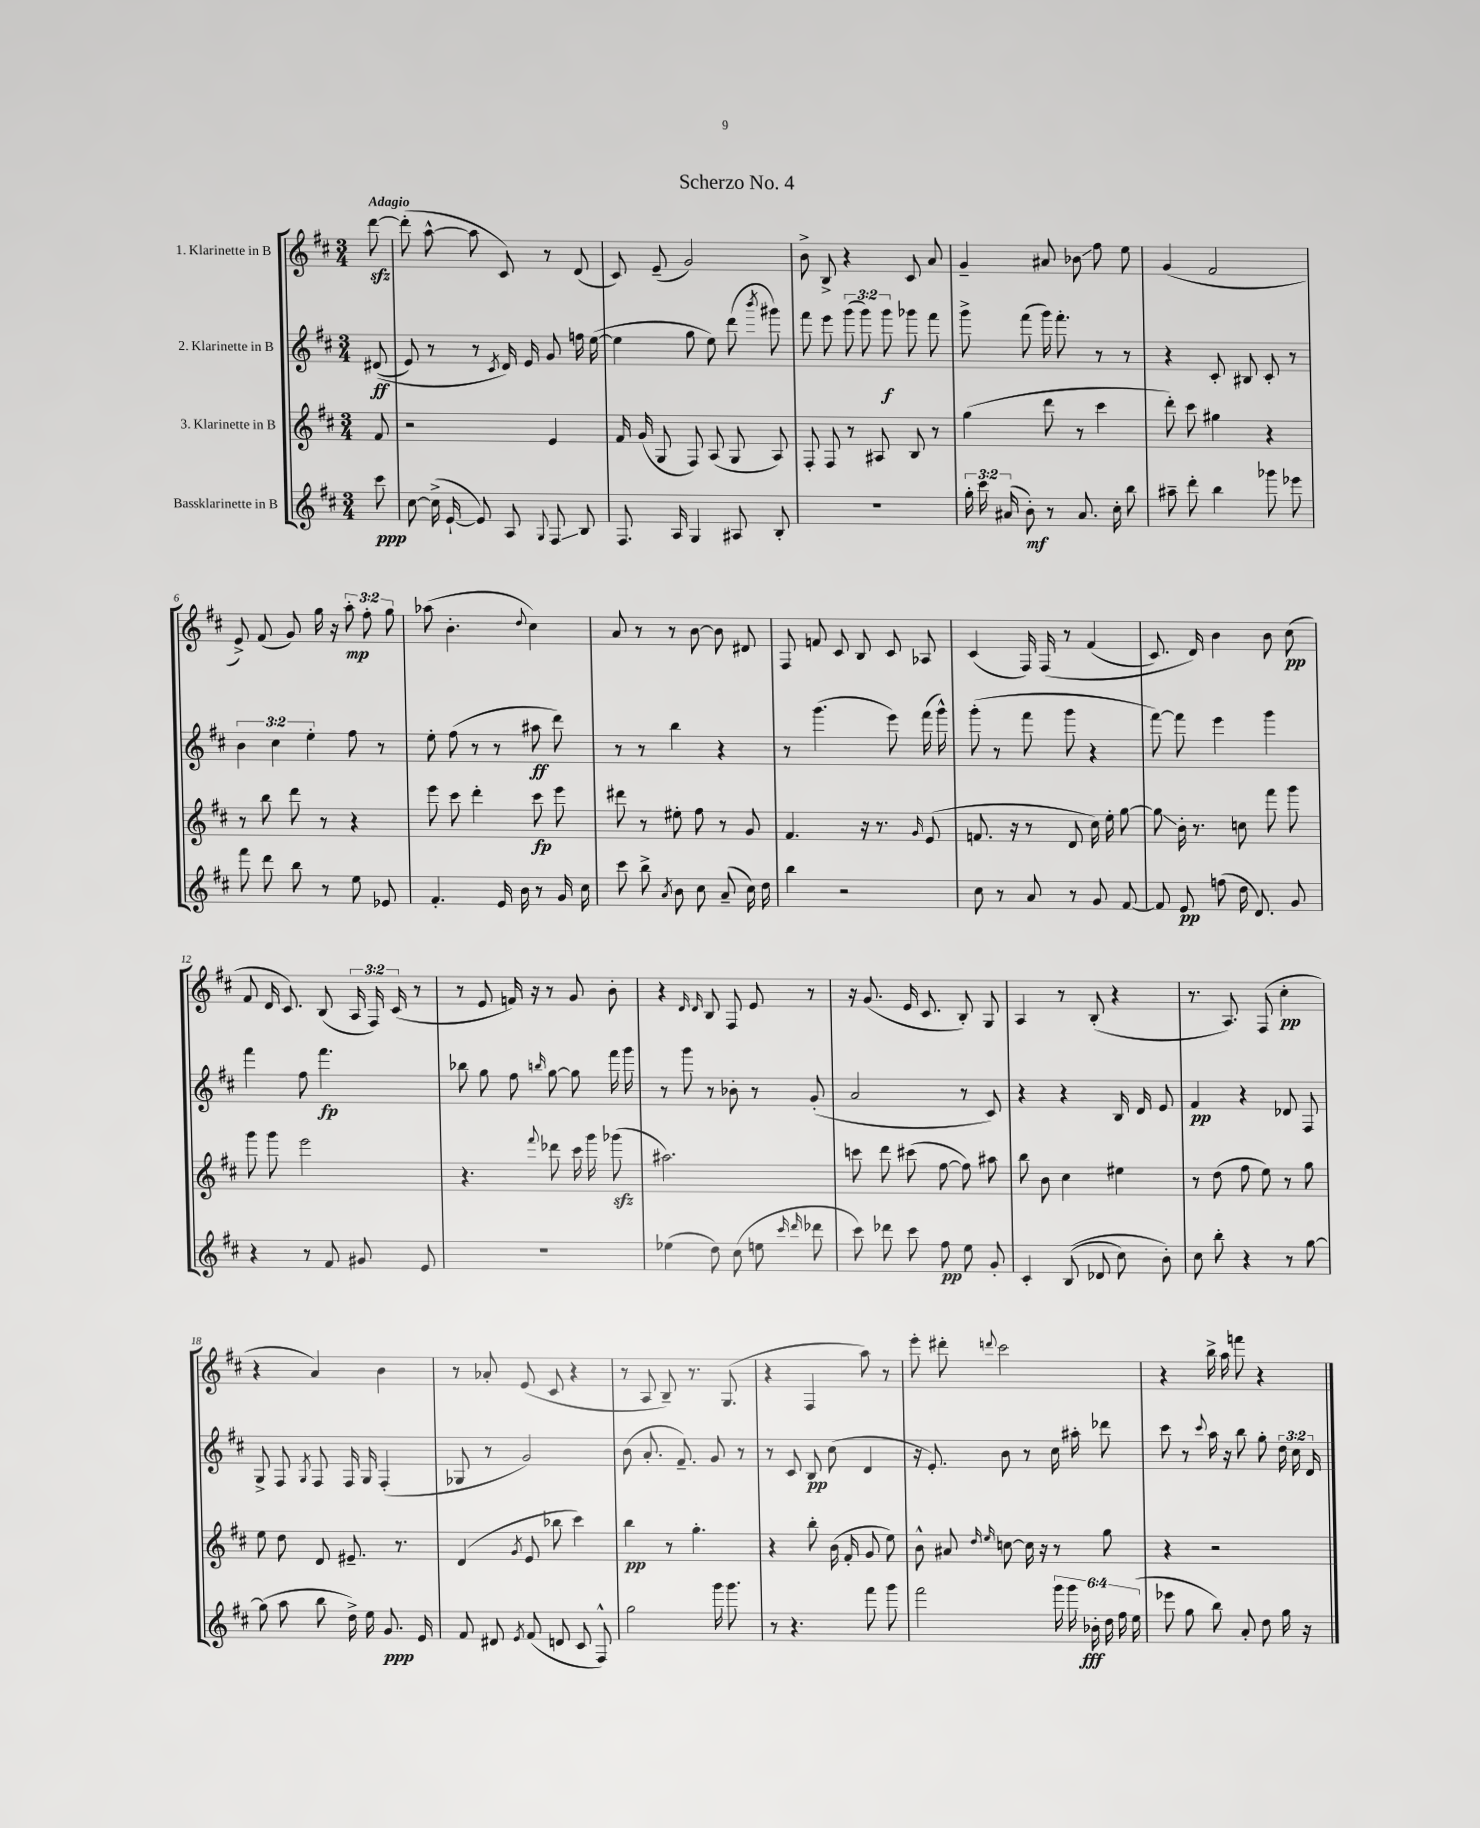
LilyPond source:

\header { title = "Scherzo No. 4" }
<<
\new StaffGroup <<
\new Staff = "s0" \with { instrumentName = "1. Klarinette in B" } {
    \clef treble \key d \major \numericTimeSignature \time 3/4 \override Staff.TupletNumber.text = #tuplet-number::calc-fraction-text \partial 8 \tempo "Adagio"
    \autoBeamOff d'''8~\sfz |
    d'''8-.( a''8~-^ a''8 cis'8) r8 d'8( |
    cis'8) e'8--( g'2) |
    b'8-> b8-> r4 cis'8 a'8 |
    g'4-- ais'8 bes'8\glissando fis''8 e''8 |
    g'4( fis'2 |
    e'8->) fis'8( g'8) g''16 r16 \tuplet 3/2 { a''8-.\mp fis''8-. g''8 } |
    aes''8( b'4.-. \appoggiatura { d''8 } cis''4) |
    a'8 r8 r8 b'8~ b'8 dis'8 |
    fis8 f'8 cis'8 b8 cis'8 aes8 |
    cis'4( fis16) fis16\( r8 fis'4( |
    cis'8.) d'16\) b'4 b'8 cis''8\pp( |
    fis'8 d'16 cis'8.) b8( \tuplet 3/2 { a16 fis16) cis'16( } r8 |
    r8 e'8 f'16) r16 r8 g'8 b'8-. |
    r4 \grace { d'16 d'16 } b8 fis8 e'8 r8 |
    r16 g'8.( e'16 cis'8. b8-.) g8 |
    a4 r8 b8-.( r4 |
    r8. a8.) fis8( cis''4-.\pp |
    r4 a'4) b'4 |
    r8 aes'8-. e'8( cis'8 r4 |
    r8 a8 b8--) r8. g8.( |
    r4 fis4 a''8) r8 |
    e'''8-. dis'''8-. \appoggiatura { d'''8 } cis'''2 |
    r4 b''16-> a''16 f'''8 r4 \bar "|." |
}
\new Staff = "s1" \with { instrumentName = "2. Klarinette in B" } {
    \clef treble \key d \major \numericTimeSignature \time 3/4 \override Staff.TupletNumber.text = #tuplet-number::calc-fraction-text \partial 8
    \autoBeamOff dis'8\ff(\( |
    e'8) r8 r8 \acciaccatura { cis'8 } d'16\) e'16 g'8 f''16 e''16~( |
    e''4 g''8 e''8) d'''8( \acciaccatura { b'''8 } gis'''8) |
    fis'''8 e'''8 \tuplet 3/2 { g'''8( g'''8) g'''8\f } ges'''8 fis'''8 |
    g'''8-> fis'''8( g'''16) fis'''8.-. r8 r8 |
    r4 cis'8-. bis8 cis'8-. r8 |
    \tuplet 3/2 { b'4 cis''4 e''4-. } fis''8 r8 |
    e''8-. fis''8( r8 r8 ais''8\ff d'''8) |
    r8 r8 b''4 r4 |
    r8 g'''4.( e'''8) fis'''16( g'''16-^) |
    g'''8-.( r8 fis'''8 g'''8 r4 |
    fis'''8~) fis'''8 e'''4 g'''4 |
    fis'''4 fis''8 fis'''4.\fp |
    bes''8 g''8 fis''8 \grace { b''16 } g''8~ g''8 fis'''16 g'''16 |
    r8 g'''8 r8 bes'8-. r8 g'8-.( |
    a'2 r8 cis'8) |
    r4 r4 b16 d'16 e'8 |
    fis'4\pp r4 des'8 fis8 |
    g8-> fis8 \acciaccatura { g8 } fis8 fis16 g16 fis4-.( |
    ges8 r8 g'2) |
    b'8( a'8.-. fis'8.--) g'8 r8 |
    r8 cis'8 b8\pp cis''8( d'4 |
    r16 e'8.-.) b'8 r8 cis''16 ais''16-. des'''8 |
    cis'''8 r8 \appoggiatura { cis'''8 } a''16 r16 b''8 g''8-. \tuplet 3/2 { d''16 cis''16 d'16 } \bar "|." |
}
\new Staff = "s2" \with { instrumentName = "3. Klarinette in B" } {
    \clef treble \key d \major \numericTimeSignature \time 3/4 \partial 8
    \autoBeamOff fis'8 |
    r2 e'4 |
    fis'16 g'16( g8 fis8) a8( g8 a8) |
    fis8-. fis8 r8 ais8 b8 r8 |
    g''4( d'''8 r8 cis'''4 |
    d'''8-.) cis'''8 gis''4 r4 |
    r8 b''8 d'''8 r8 r4 |
    e'''8 cis'''8 d'''4-. cis'''8\fp e'''8 |
    dis'''8 r8 eis''8-. fis''8 r8 g'8 |
    fis'4. r16 r8. \grace { g'16 } e'8( |
    f'8. r16 r8 d'8 cis''16) e''16-. g''8~ |
    g''8\glissando b'16-. r8. c''8 fis'''8 g'''8 |
    g'''8 g'''8 e'''2 |
    r4. \appoggiatura { fis'''8 } des'''8 cis'''16 g'''16 ges'''8\sfz( |
    ais''2.) |
    c'''8 d'''8 cis'''8( fis''8~ fis''8) ais''8 |
    b''8 b'8 cis''4 eis''4 |
    r8 d''8( fis''8 e''8) r8 g''8 |
    e''8 d''8 d'8 eis'8.-- r8. |
    d'4( \acciaccatura { g'8 } e'8 bes''8 cis'''4) |
    b''4\pp r8 g''4.-. |
    r4 b''8-. b'16( fis'16-. g'8 e''8) |
    b'8-^ ais'8 \grace { d''16 e''16 } c''8~ c''16 r16 r8 g''8 |
    r4 r2 \bar "|." |
}
\new Staff = "s3" \with { instrumentName = "Bassklarinette in B" } {
    \clef treble \key d \major \numericTimeSignature \time 3/4 \override Staff.TupletNumber.text = #tuplet-number::calc-fraction-text \partial 8
    \autoBeamOff cis'''8\ppp |
    cis''8~ cis''16->( e'16~-! e'8) a8 \appoggiatura { g8 } fis8\glissando b8 |
    fis8. a16 g4 ais8 b8-. |
    R2. |
    \tuplet 3/2 { g''16-. cis'''16 ais'16( } b'8-.\mf) r8 ais'8. cis''16-. b''8 |
    ais''8-- d'''8-. b''4 ges'''8 ees'''8 |
    fis'''8 d'''8 b''8 r8 e''8 ees'8 |
    fis'4.-. e'16 b'16 r8 g'16 cis''16 |
    cis'''8 b''8-> \acciaccatura { a'8 } b'8 cis''8 a'8--( cis''16) d''16 |
    b''4 r2 |
    cis''8 r8 a'8 r8 g'8 fis'8~ |
    fis'8 e'8\pp f''8( d''16 d'8.) g'8 |
    r4 r8 fis'8 gis'8 e'8 |
    R2. |
    ees''4( d''8) cis''8( e''8 \grace { cis'''16 d'''16 } des'''8 |
    cis'''8) des'''8 cis'''8 fis''8\pp e''8 g'8-. |
    cis'4-. b8(\( des'8 cis''8) b'8-.\) |
    cis''8 b''8-. r4 r8 g''8~ |
    g''8( a''8 b''8 d''16->) e''16 g'8.\ppp e'16 |
    fis'8 dis'8 \acciaccatura { e'8 } fis'8( d'8 cis'8 fis8-^) |
    g''2 g'''16 g'''8. |
    r8 r4. fis'''8 g'''8 |
    fis'''2 \tuplet 6/4 { g'''16 g'''16 bes'16-.\fff d''16 fis''16 e''16( } |
    ees'''8 g''8 b''8) a'8-. d''8 g''16 r16 \bar "|." |
}
>>
>>
